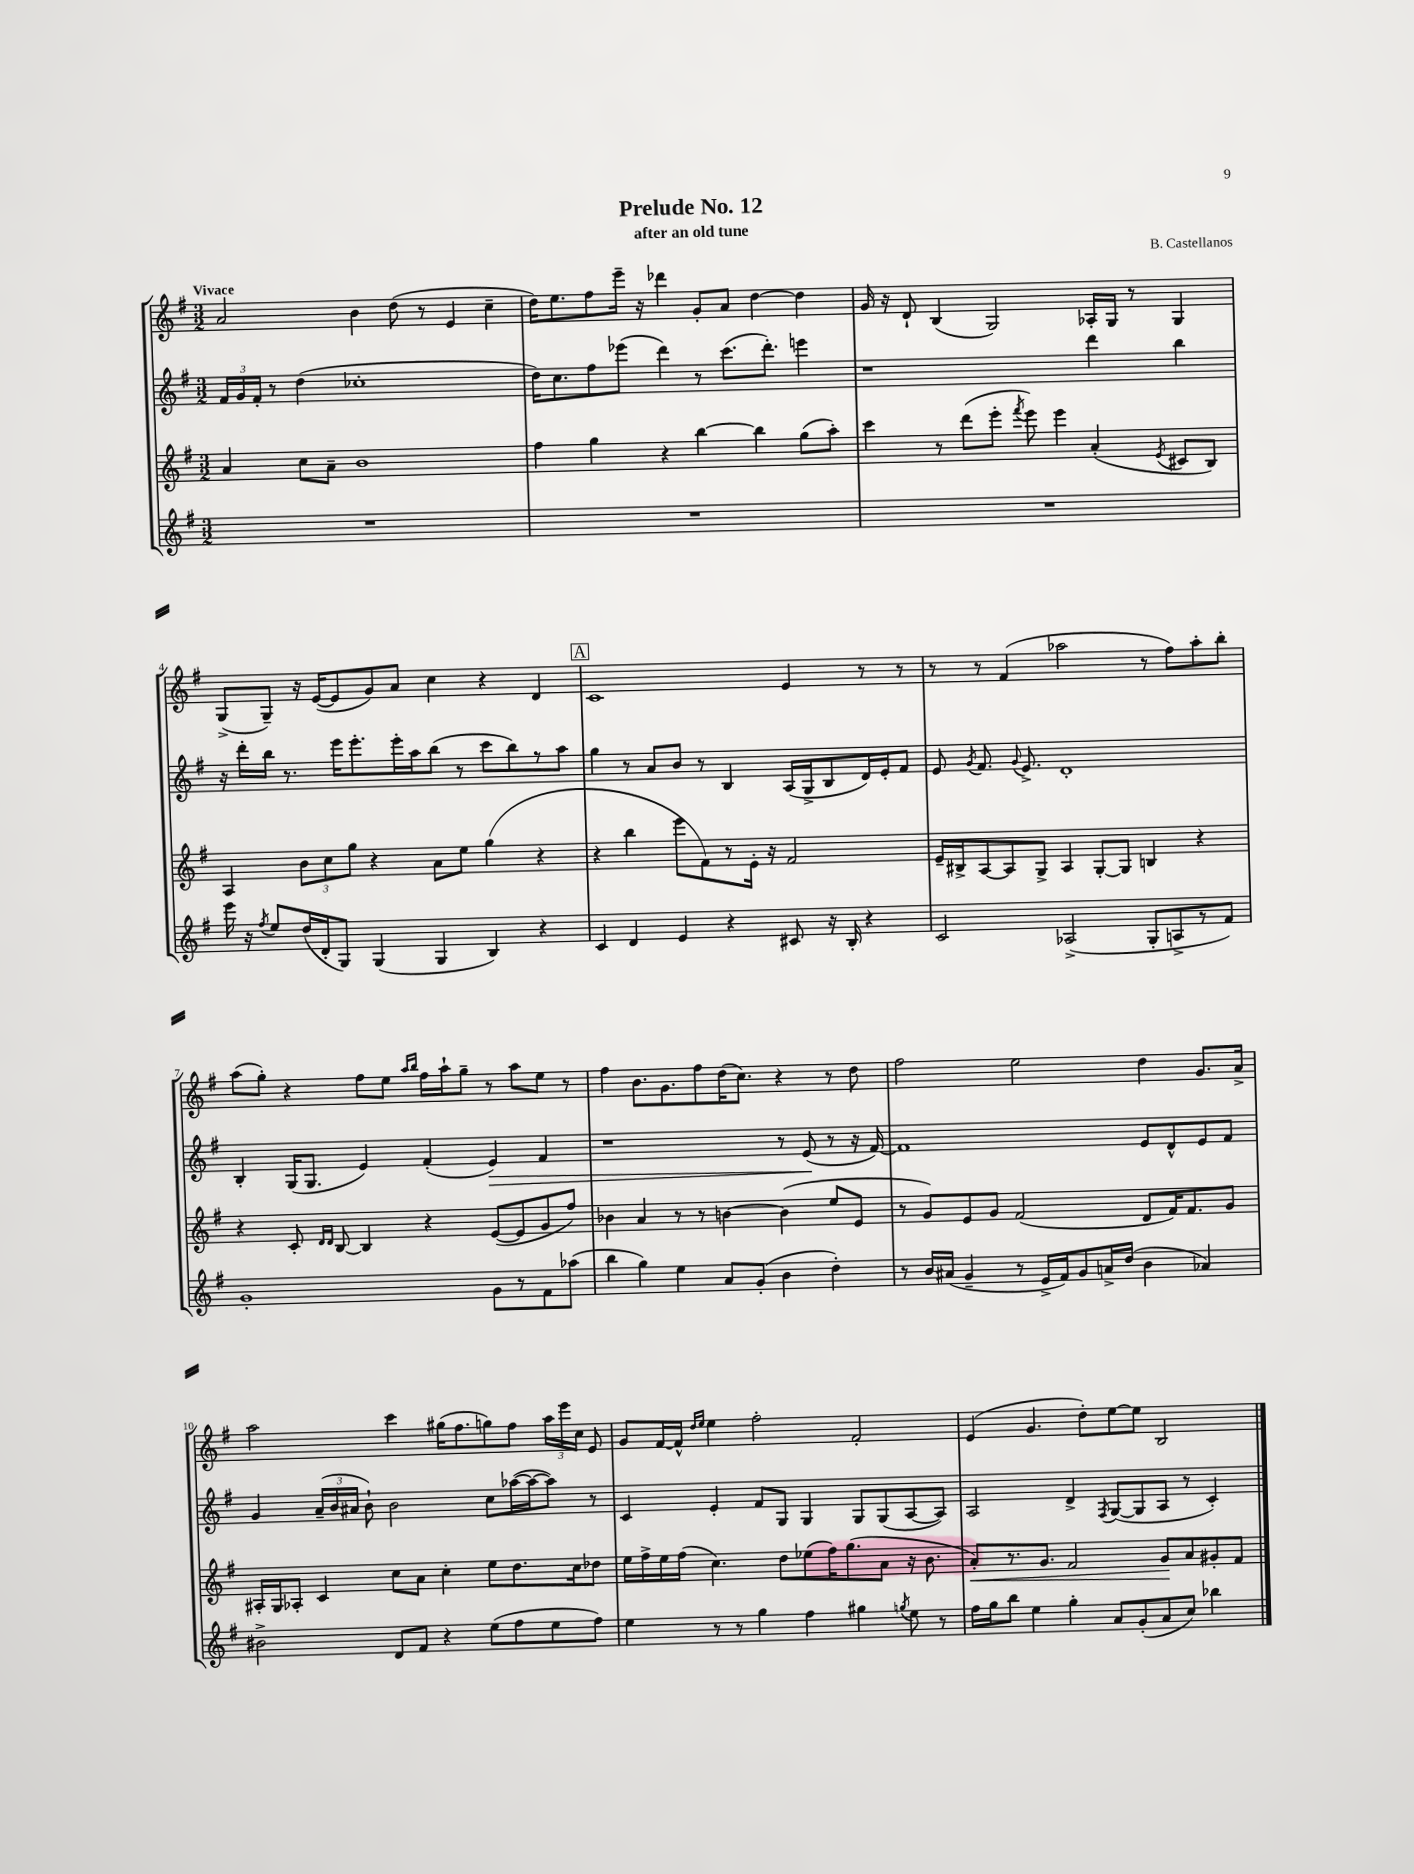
\header { title = "Prelude No. 12" composer = "B. Castellanos" subtitle = "after an old tune" }
<<
\new StaffGroup <<
\new Staff = "s0" {
    \clef treble \key g \major \numericTimeSignature \time 3/2 \tempo "Vivace"
    \autoBeamOff a'2 b'4 d''8( r8 e'4 c''4-- |
    d''16[) e''8. fis''8 e'''16]-- r16 des'''4 g'8[-. a'8] d''4~ d''4 |
    g'16 r16 d'8-! b4( g2) aes16[-. g16] r8 g4 |
    g8[->( g8]--) r16 e'16[~( e'8 g'8) a'8] c''4 r4 d'4 |
    \mark \markup { \box "A" } c'1 e'4 r8 r8 |
    r8 r8 fis'4( aes''2 r8 fis''8[) aes''8-. b''8]-. |
    a''8[( g''8]-.) r4 fis''8[ e''8] \grace { a''16[ b''16] } fis''16[ a''16-! g''8]-- r8 a''8[ e''8] r8 |
    fis''4 b'8.[ g'8. fis''8 d''16( c''8.]) r4 r8 d''8 |
    fis''2 e''2 d''4 g'8.[ a'16]-> |
    a''2 c'''4 gis''16[( fis''8. g''8) fis''8] \tuplet 3/2 { a''16[ e'''16 c''16] } e'8 |
    g'8[ fis'16~ fis'16]-^ \grace { d''16[ e''16] } e''4 fis''2-. fis'2-. |
    e'4( g'4. d''8[-.) e''8~ e''8] b2 \bar "|." |
}
\new Staff = "s1" {
    \clef treble \key g \major \numericTimeSignature \time 3/2
    \autoBeamOff \tuplet 3/2 { fis'16[ g'16 fis'16]-. } r8 d''4( ces''1-. |
    d''16[) c''8. fis''8 ees'''8]( d'''4) r8 c'''8.[( d'''8.]-.) e'''4 |
    r1 d'''4 b''4 |
    r16 d'''16[-. b''16] r8. e'''16[ e'''8.-. e'''16-. a''16 b''8]( r8 c'''8[ b''8) r8 a''8] |
    \mark \markup { \box "A" } g''4 r8 a'8[ b'8] r8 b4 a16[( g16-> b8 d'16) e'16-. fis'8] |
    e'8 \acciaccatura { g'8 } fis'8. \appoggiatura { g'8 } e'8.-> d'1-. |
    b4-. g16[( g8.] e'4) fis'4-.( e'4\>) fis'4 |
    r1 r8 e'8\!( r8 r16 fis'16~) |
    fis'1 e'8[ d'8-^ e'8 fis'8] |
    g'4 \tuplet 3/2 { a'16[--( b'16 ais'16] } b'8-!) b'2 c''8[ aes''16~( aes''16~ aes''8]) r8 |
    c'4 e'4-. fis'8[ g8] g4 g8[ g8( a8~ a8]) |
    a2 d'4-> \acciaccatura { fis8 } g8[~( g8 a8] r8 c'4-.) \bar "|." |
}
\new Staff = "s2" {
    \clef treble \key g \major \numericTimeSignature \time 3/2
    \autoBeamOff a'4 c''8[ a'8]-- b'1 |
    fis''4 g''4 r4 b''4~ b''4 g''8[( a''8]-.) |
    c'''4 r8 d'''8[( e'''8]-. \acciaccatura { fis'''8 } e'''8) e'''4 a'4-.( \acciaccatura { e'8 } cis'8[ b8]) |
    a4 \tuplet 3/2 { b'8[ c''8 g''8] } r4 a'8[ e''8] g''4( r4 |
    \mark \markup { \box "A" } r4 b''4 e'''8[ fis'8) r8 e'16]-. r16 fis'2 |
    e'16[-- bis16-> a8~ a8 g8]-> a4 g8[~-. g8] b4 r4 |
    r4 c'8-. \grace { d'16[ d'16] } b8~ b4 r4 e'8[~( e'8 g'8 fis''8]) |
    bes'4 a'4 r8 r8 b'4~ b'4( e''8[ e'8] |
    r8 g'8[) e'8 g'8] fis'2( d'8[ fis'16) fis'8. g'8] |
    ais16[-. g16 aes8]-. c'4 c''8[ a'8] c''4-. e''8[ d''8. c''16 des''8] |
    e''16[ fis''16-> e''16 fis''16]( c''4.) d''8[ ees''8( fis''16) g''8.( a'8] r16 b'8. |
    a'8[-.\<) r8. g'8.] fis'2 g'8[\! a'8 gis'8-. fis'8] \bar "|." |
}
\new Staff = "s3" {
    \clef treble \key g \major \numericTimeSignature \time 3/2
    \autoBeamOff R1. |
    R1. |
    R1. |
    e'''16 r16 \acciaccatura { fis''8 } e''8[ d''16( d'16-. g8]) g4( g4 b4) r4 |
    \mark \markup { \box "A" } c'4 d'4 e'4 r4 cis'8 r16 b16-. r4 |
    c'2 aes2->( g8[-. a8-> r8 fis'8]) |
    g'1-. g'8[ r8 fis'8 aes''8]( |
    b''4 g''4) e''4 a'8[ g'8]-.( b'4 d''4-.) |
    r8 b'16[ ais'16]( g'4-- r8 e'16[-> fis'16) g'8 a'16-> d''16]( b'4 aes'4) |
    bis'2-> d'8[ fis'8] r4 e''8[( fis''8 e''8 fis''8]) |
    e''4 r8 r8 g''4 fis''4 gis''4 \acciaccatura { g''8 } e''8 r8 |
    fis''16[ g''16 b''8] e''4 g''4-. a'8[ g'8-.( a'8 c''8]) bes''4 \bar "|." |
}
>>
>>
